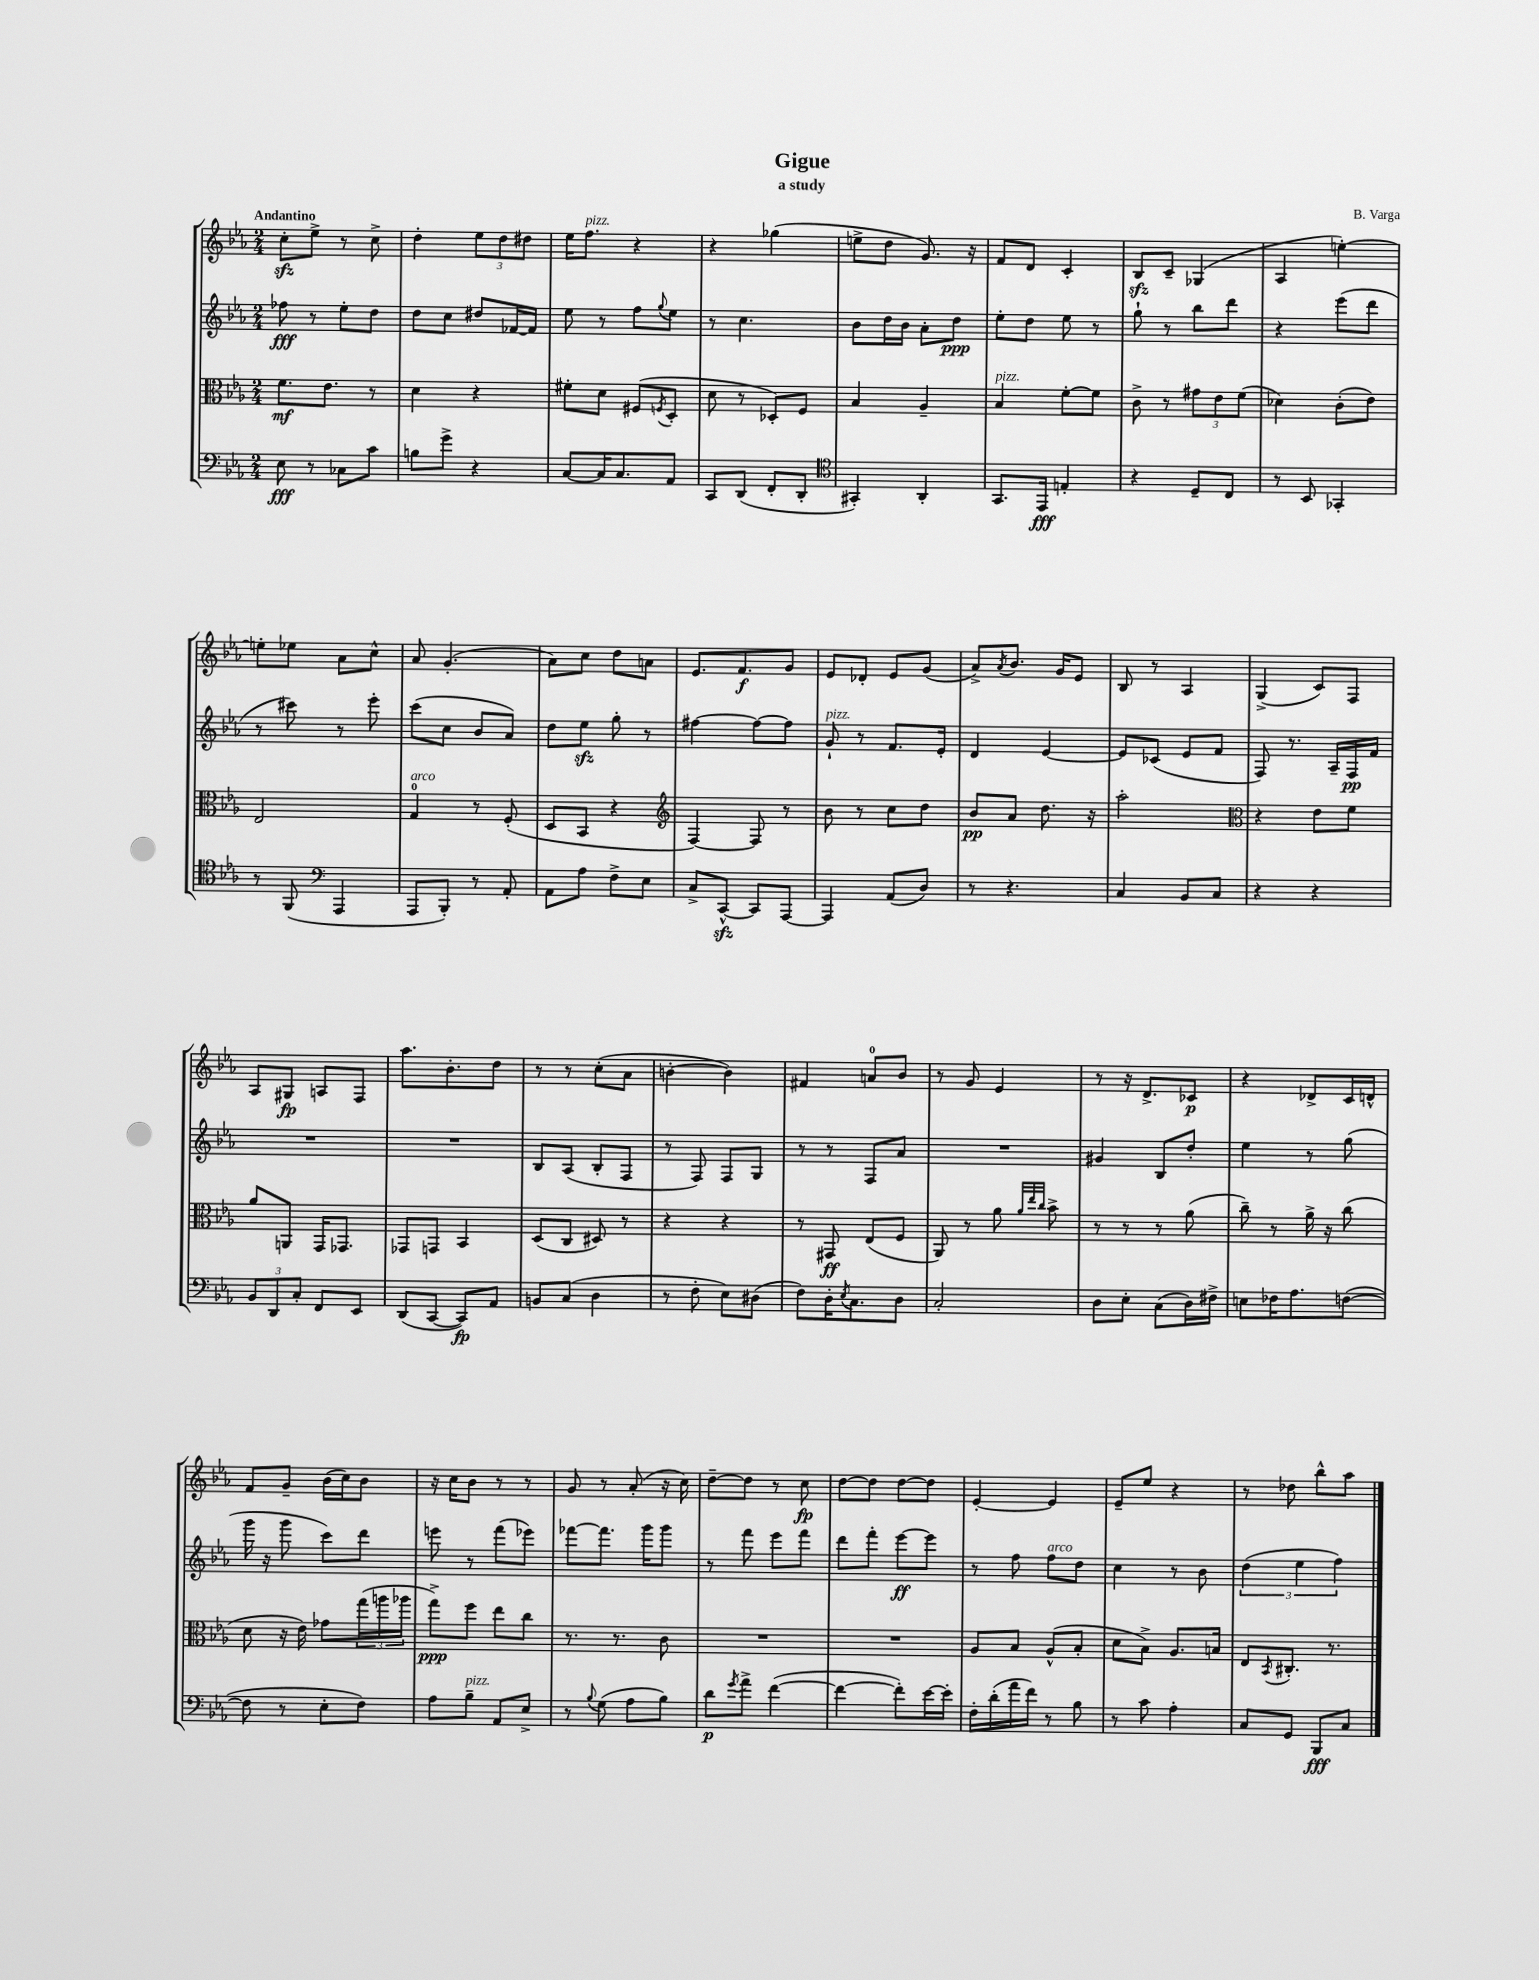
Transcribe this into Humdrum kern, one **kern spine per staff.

**kern	**kern	**kern	**kern
*staff4	*staff3	*staff2	*staff1
*clefF4	*clefC3	*clefG2	*clefG2
*k[b-e-a-]	*k[b-e-a-]	*k[b-e-a-]	*k[b-e-a-]
*M2/4	*M2/4	*M2/4	*M2/4
8E-\	8.f\L	8ff-\	8cc'\L
8r	.	8r	8ee-^\J
.	8.e-\J	.	.
8C-\L	.	8ee-'\L	8r
8c\J	8r	8dd\J	8cc^\
=	=	=	=
8B\L	4d\	8dd\L	4dd'\
8g^\J	.	8cc\J	.
4r	4r	8dd#/L	12ee-\L
.	.	.	12dd\
.	.	[16f-/L	.
.	.	.	12dd#\J
.	.	16f-/]JJ	.
=	=	=	=
[8C/L	8f#'\L	8ee-\	16ee-\LK
.	.	.	8.ff\J
16C/]K	8d\J	8r	.
8.C/	.	.	.
.	(8F#/L	8ff\L	4r
.	8qF/	8qqgg/	.
8AA-/J	8D'/J	8ee-\J	.
=	=	=	=
8CC/L	8d\	8r	4r
(8DD/J	8r	4.cc\	.
8FF'/L	8D-'/L)	.	(4gg-\
8DD'/J	8F/J	.	.
=	=	=	=
*clefC4	*	*	*
4GG#'/)	4B-/	8b-\L	8ee^\L
.	.	16dd\L	8dd\J
.	.	16b-\JJ	.
4AA-'/	4A-~/	8a-'\L	8.g/)
.	.	8dd\J	.
.	.	.	16r
=	=	=	=
8.GG/L	4B-/	8ee-'\L	8f/L
.	.	8dd\J	8d/J
16EE-/Jk	.	.	.
4E'/	[8f'\L	8ee-\	4c'/
.	8f\]J	8r	.
=	=	=	=
4r	8c^\	8gg`\	8B-/L
.	8r	8r	8c~/J
8D~/L	12g#\L	8bb-\L	(4G-/
.	12e-\	.	.
8C/J	.	8ddd\J	.
.	(12f\J	.	.
=	=	=	=
8r	4d-\)	4r	4A-/
8BB-/	.	.	.
4GG-'/	(8c'\L	(8eee-\L	[4ee'\)
.	8e-\J)	8ddd\J	.
=	=	=	=
8r	2E-/	8r	8ee'\]L
(8FF/	.	8ccc#\)	8ee-\J
*clefF4	*	*	*
4AAA-/	.	8r	8a-\L
.	.	8eee-'\	8cc^^\J
=	=	=	=
8AAA-/L	4G/	(8ccc\L	8a-/
8BBB-'/J)	.	8cc\J	(4.g'/
8r	8r	8b-/L	.
8AA-'/	(8F'/	8a-/J)	.
=	=	=	=
8AA-\L	8D/L	8dd\L	8a-\L)
8A-\J	8BB-/J	8ee-\J	8cc\J
8F^\L	4r	8gg'\	8dd\L
8E-\J	.	8r	8a\J
=	=	=	=
*	*clefG2	*	*
8C^/L	[4F/)	[4ff#\	8.e-/L
[8CC^^/J	.	.	.
.	.	.	8.f/
8CC/]L	8F/]	8ff#\_L	.
[8AAA-/J	8r	8ff#\]J	8g/J
=	=	=	=
4AAA-/]	8b-\	8g`/	8e-/L
.	8r	8r	8d-'/J
(8AA-/L	8cc\L	8.f/L	8e-/L
8D/J)	8dd\J	.	(8g/J
.	.	16e-'/Jk	.
=	=	=	=
8r	8b-/L	4d/	8a-^/L)
.	.	.	8qa-/
4.r	8a-/J	.	8.b-/J
.	8.dd\	[4e-/	.
.	.	.	16g/LK
.	.	.	8e-/J
.	16r	.	.
=	=	=	=
4C/	2aa-'\	8e-/]L	8B-/
.	.	(8c-/J	8r
8BB-/L	.	8e-/L	4A-/
8C/J	.	8f/J	.
=	=	=	=
*	*clefC3	*	*
4r	4r	8F/)	(4G^/
.	.	8.r	.
4r	8e-\L	.	8c/L)
.	.	16A-~/LL	.
.	8f\J	16F/	8F/J
.	.	16f/JJ	.
=	=	=	=
12BB-/L	8a-/L	2r	8A-/L
12DD/	.	.	.
.	8AA/J	.	8G#/J
12C'/J	.	.	.
8FF/L	16GG/LK	.	8A/L
.	8.GG-/J	.	.
8EE-/J	.	.	8F/J
=	=	=	=
(8DD/L	8GG-/L	2r	8.aa-\L
[8CC/J	8GG/J	.	.
.	.	.	8.b-'\
8CC/]L)	4BB-/	.	.
8AA-/J	.	.	8dd\J
=	=	=	=
8BB/L	(8D/L	8B-/L	8r
(8C/J	8C/J	(8A-/J	8r
4D\	8D#/)	8B-'/L	(8cc'\L
.	8r	8F/J	8a-\J
=	=	=	=
8r	4r	8r	[4b'\
8F'\	.	8F/)	.
8E-\L)	4r	8F/L	4b\])
(8D#\J	.	8G/J	.
=	=	=	=
8F\L)	8r	8r	4f#/
16D'\K	8GG#/	8r	.
8qE-/	.	.	.
8.C\	.	.	.
.	(8E-/L	8F/L	8a/L
8D\J	8F/J	8a-/J	8b-/J
=	=	=	=
2C'/	8AA-/)	2r	8r
.	8r	.	8g/
.	8a-\	.	4e-/
.	32qqa-/LLL	.	.
.	32qqee-/	.	.
.	32qqcc/JJJ	.	.
.	8b-^\	.	.
=	=	=	=
8D\L	8r	4g#/	8r
8E-'\J	8r	.	16r
.	.	.	8.d^/L
(8C\L	8r	8B-/L	.
16D\L)	(8a-\	8dd'/J	8c-/J
16F#^\JJ	.	.	.
=	=	=	=
8E\L	8cc~\)	4ee-\	4r
16F-\K	8r	.	.
8.A-\	.	.	.
.	16a-^\	8r	8d-^/L
.	16r	.	.
([8F\J	(8cc\	(8gg\	16c/L
.	.	.	16d^^/JJ
=	=	=	=
8F\]	8d\	16ggg\	8f/L
.	.	16r	.
8r	16r	8ggg\	8g~/J
.	16e-\)	.	.
8E-'\L	8g-\L	8ccc\L)	(16b-\LL
.	.	.	16cc\J)
8F\J)	(24gg\L	8ddd\J	8b-\J
.	24aa\	.	.
.	24aa-\JJ	.	.
=	=	=	=
8A-\L	8gg^\L)	8eee\	16r
.	.	.	16cc\LK
8B-~\J	8ff\J	8r	8b-\J
8AA-/L	8ee-\L	(8fff\L	8r
8E-^/J	8cc\J	8eee-\J)	8r
=	=	=	=
8r	8.r	[8fff-\L	8g/
8qqB-/	.	.	.
(8G\	.	8.fff-\]J	8r
.	8.r	.	.
8A-\L	.	.	(8a-'/
.	.	16ggg\LK	.
8B-\J)	8c\	8ggg\J	16r
.	.	.	16cc\)
=	=	=	=
8d\L	2r	8r	[8dd~\L
8qg/	.	.	.
8a-^\J	.	8fff\	8dd\]J
([4f\	.	8eee-\L	8r
.	.	8fff\J	8cc\
=	=	=	=
4f\_	2r	8ddd\L	[8dd\L
.	.	8fff'\J	8dd\]J
8f'\]L)	.	[8eee-\L	[8dd\L
[16e-\L	.	8eee-\]J	8dd\]J
16e-'\]JJ	.	.	.
=	=	=	=
16F'\LL	8A-/L	8r	[4e-'/
(16d'\	.	.	.
16a-\	8B-/J	8ff\	.
16f\JJ)	.	.	.
8r	(8A-^^/L	8ff\L	4e-/]
8B-\	8B-'/J	8dd\J	.
=	=	=	=
8r	8d\L	4cc\	8e-~/L
8c\	8B-^\J)	.	8ee-/J
4A-'\	8.A-/L	8r	4r
.	.	8b-\	.
.	16B/Jk	.	.
=	=	=	=
8C/L	8E-/L	(6dd\	8r
.	8qBB-/	.	.
8GG/J	8.C#'/J	.	8dd-\
.	.	6ee-\	.
8BBB-/L	.	.	8bb-^^\L
.	8.r	.	.
.	.	6ff\)	.
8C/J	.	.	8aa-\J
==	==	==	==
*-	*-	*-	*-
